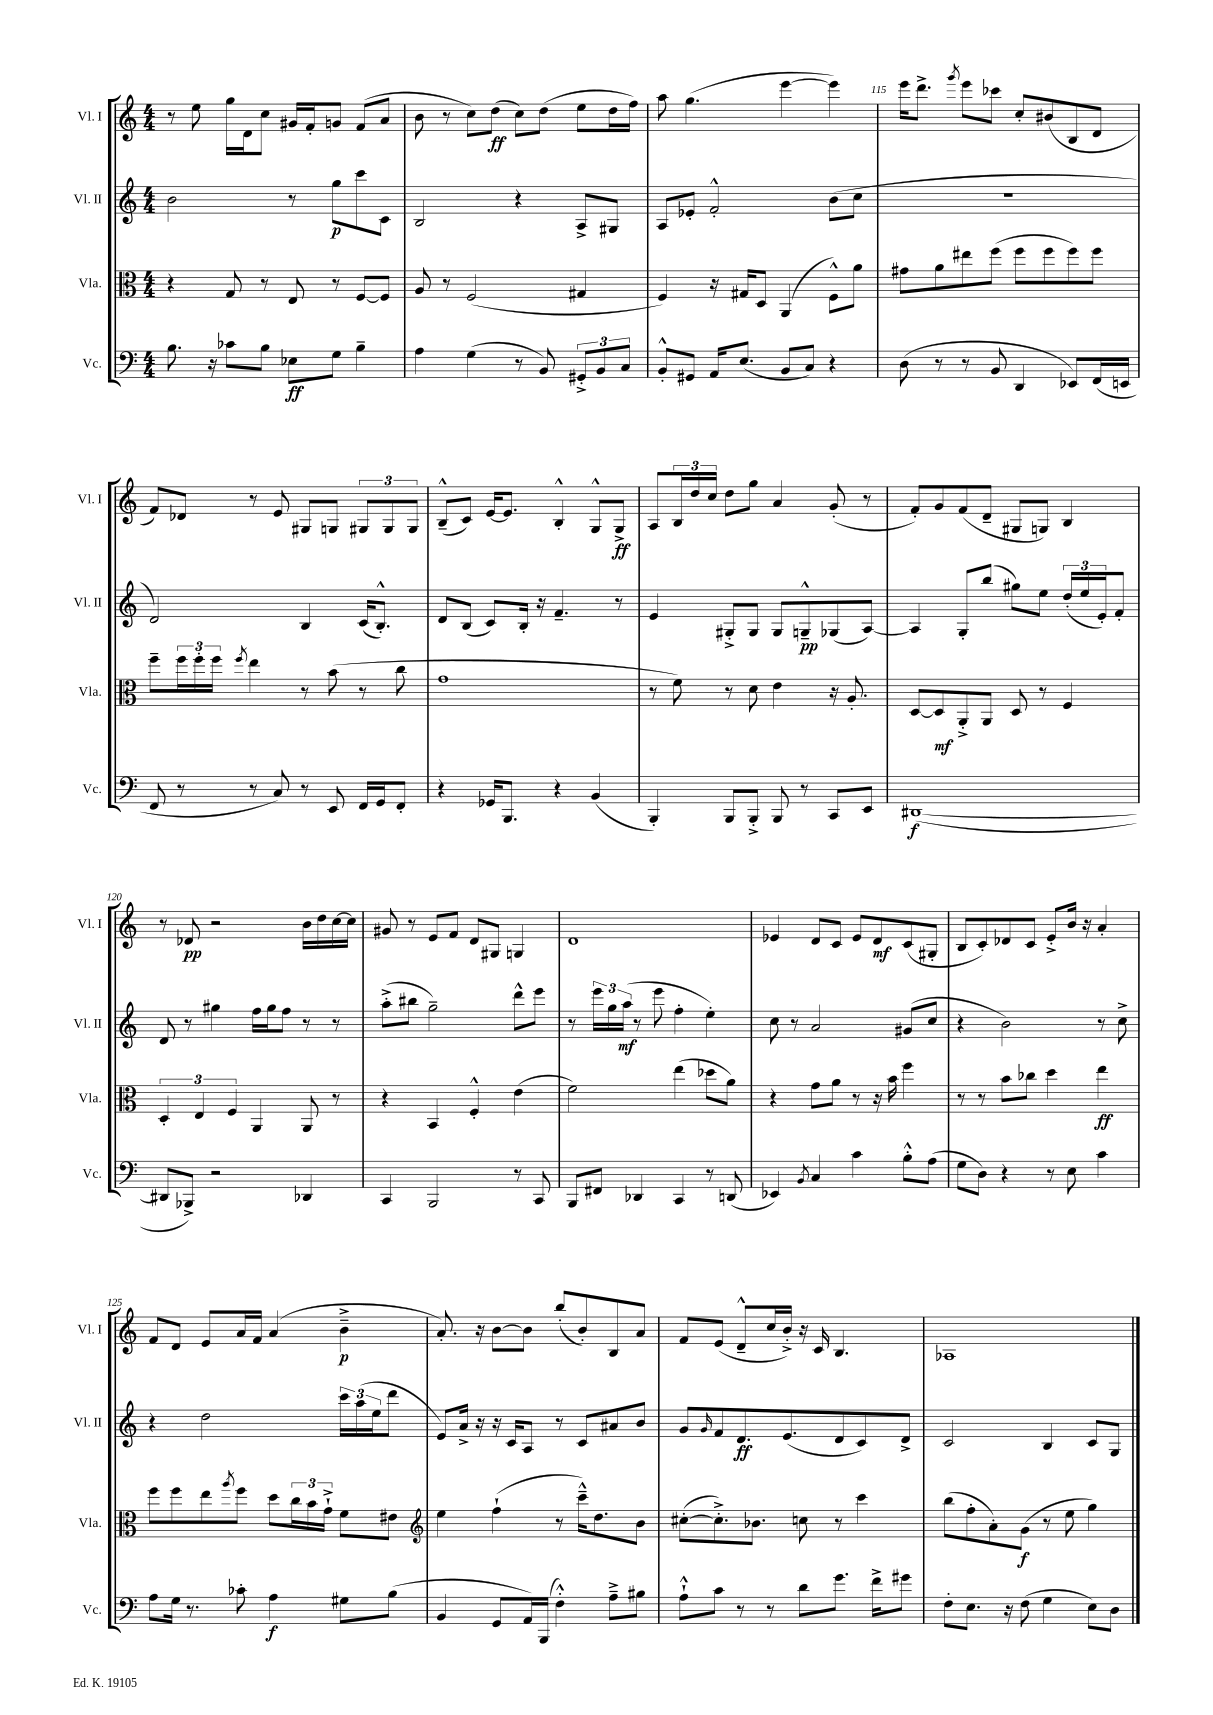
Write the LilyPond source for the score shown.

<<
\new StaffGroup <<
\new Staff = "s0" \with { instrumentName = "Vl. I" shortInstrumentName = "Vl. I" } {
    \clef treble \key c \major \numericTimeSignature \time 4/4
    r8 e''8 g''16 d'16 c''8 gis'16 f'16-. g'8 f'8( a'8 |
    b'8 r8 c''8) d''8\ff( c''8) d''8( e''8 d''16 f''16) |
    a''8 g''4.( e'''4~ e'''4) |
    e'''16 d'''8.-> \acciaccatura { g'''8 } e'''8 ces'''8 c''8-. bis'8( b8 d'8 |
    f'8) des'8 r8 e'8 gis8 g8 \tuplet 3/2 { gis8 gis8 gis8 } |
    b8---^( c'8) e'16~ e'8. b4-.-^ g8-^ g8->\ff |
    a8 \tuplet 3/2 { b16 d''16 c''16 } d''8 g''8 a'4 g'8-.( r8 |
    f'8-.) g'8 f'8( d'8-- gis8 g8) b4 |
    r8 des'8\pp r2 b'16 d''16 c''16~ c''16 |
    gis'8 r8 e'8 f'8 d'8 gis8 g4 |
    d'1 |
    ees'4 d'8 c'8 ees'8 d'8\mf c'8( gis8-. |
    b8 c'8-.) des'8 c'8 e'8-.-> b'16 r16 a'4-. |
    f'8 d'8 e'8 a'16 f'16 a'4( b'4--->\p |
    a'8.-.) r16 b'8~ b'8 b''8-.( b'8-.) b8 a'8 |
    f'8 e'8( d'8---^ c''16 b'16-.->) r16 c'16 b4. |
    aes1 \bar "|." |
}
\new Staff = "s1" \with { instrumentName = "Vl. II" shortInstrumentName = "Vl. II" } {
    \clef treble \key c \major \numericTimeSignature \time 4/4
    b'2 r8 g''8\p c'''8 c'8 |
    b2 r4 a8-> gis8 |
    a8 ees'8-. f'2-.-^ b'8( c''8 |
    r1 |
    d'2) b4 c'16( b8.-.-^) |
    d'8 b8( c'8) b16-. r16 f'4.-- r8 |
    e'4 gis8-.-> gis8 gis8 g8---^\pp ges8( a8~) |
    a4 g8-. b''8( gis''8) e''8 \tuplet 3/2 { d''16-.( e''16 e'16-.) } f'8-. |
    d'8 r8 gis''4 f''16 gis''16 f''8 r8 r8 |
    a''8-.->( bis''8 g''2--) d'''8-^ e'''8 |
    r8 \tuplet 3/2 { e'''16 g''16 a''16\mf( } r8 e'''8 f''4-. e''4-.) |
    c''8 r8 a'2 gis'8( c''8 |
    r4 b'2) r8 c''8-> |
    r4 d''2 \tuplet 3/2 { c'''16 a''16( e''16 } d'''8 |
    e'8) a'16-> r16 r16 c'16 a8 r8 c'8 ais'8 b'8 |
    g'8 \grace { g'16 } f'8 d'8.\ff e'8.( d'8 c'8) d'8-> |
    c'2 b4 c'8 g8 \bar "|." |
}
\new Staff = "s2" \with { instrumentName = "Vla." shortInstrumentName = "Vla." } {
    \clef alto \key c \major \numericTimeSignature \time 4/4
    r4 g8 r8 e8 r8 f8~ f8 |
    a8 r8 f2( gis4 |
    f4) r16 gis16 d8 a,4( f8-^) a'8 |
    gis'8 a'8 eis''8 f''8( f''8 f''8 f''8) f''8 |
    f''8-- \tuplet 3/2 { f''16 f''16-. f''16 } \acciaccatura { f''8 } e''4 r8 b'8( r8 c''8 |
    g'1 |
    r8 f'8) r8 d'8 e'4 r16 a8.-. |
    d8~ d8\mf a,8-.-> a,8 d8 r8 f4 |
    \tuplet 3/2 { d4-. e4 f4 } a,4 a,8 r8 |
    r4 b,4 f4-.-^ e'4( |
    f'2) e''4( des''8 a'8) |
    r4 g'8 a'8 r8 r16 b'16 f''4 |
    r8 r8 b'8 ces''8 d''4 e''4\ff |
    f''8 f''8 e''8 \acciaccatura { a''8 } f''8 d''8 \tuplet 3/2 { c''16 b'16 g'16-!-> } f'8 eis'8 |
    \clef treble e''4 f''4-!( r8 c'''16---^) d''8. b'8 |
    cis''8~-.( cis''8.-.->) bes'8. c''8 r8 c'''4 |
    b''8( f''8-. a'8-.) g'8\f( r8 e''8 g''4) \bar "|." |
}
\new Staff = "s3" \with { instrumentName = "Vc." shortInstrumentName = "Vc." } {
    \clef bass \key c \major \numericTimeSignature \time 4/4
    b8. r16 ces'8 b8 ees8\ff g8 b4-- |
    a4 g4( r8 b,8) \tuplet 3/2 { gis,8-.-> b,8 c8 } |
    b,8-.-^ gis,8 a,16 e8.( b,8 c8) r4 |
    d8( r8 r8 b,8 d,4 ees,8) f,16( e,16 |
    f,8 r8 r8 c8) r8 e,8 f,16 g,16 f,8-. |
    r4 ges,16 b,,8. r4 b,4( |
    b,,4-.) b,,8 b,,8-.-> b,,8 r8 c,8 e,8 |
    dis,1~\f( |
    dis,8 bes,,8->) r2 des,4 |
    c,4 b,,2 r8 c,8 |
    b,,8 fis,8 des,4 c,4 r8 d,8( |
    ees,4) \acciaccatura { b,8 } c4 c'4 b8-.-^ a8( |
    g8 d8) r4 r8 e8 c'4 |
    a8 g16 r8. ces'8-. a4\f gis8 b8( |
    b,4 g,8 a,16) b,,16( f4-.-^) a8---> bis8 |
    a8-!-^ c'8 r8 r8 d'8 g'8. f'16-> gis'8 |
    f8-. e8. r16 f8( g4 e8) d8 \bar "|." |
}
>>
>>
\layout { \context { \Score currentBarNumber = #112 \override BarNumber.break-visibility = ##(#f #t #t) barNumberVisibility = #(every-nth-bar-number-visible 5) } }
